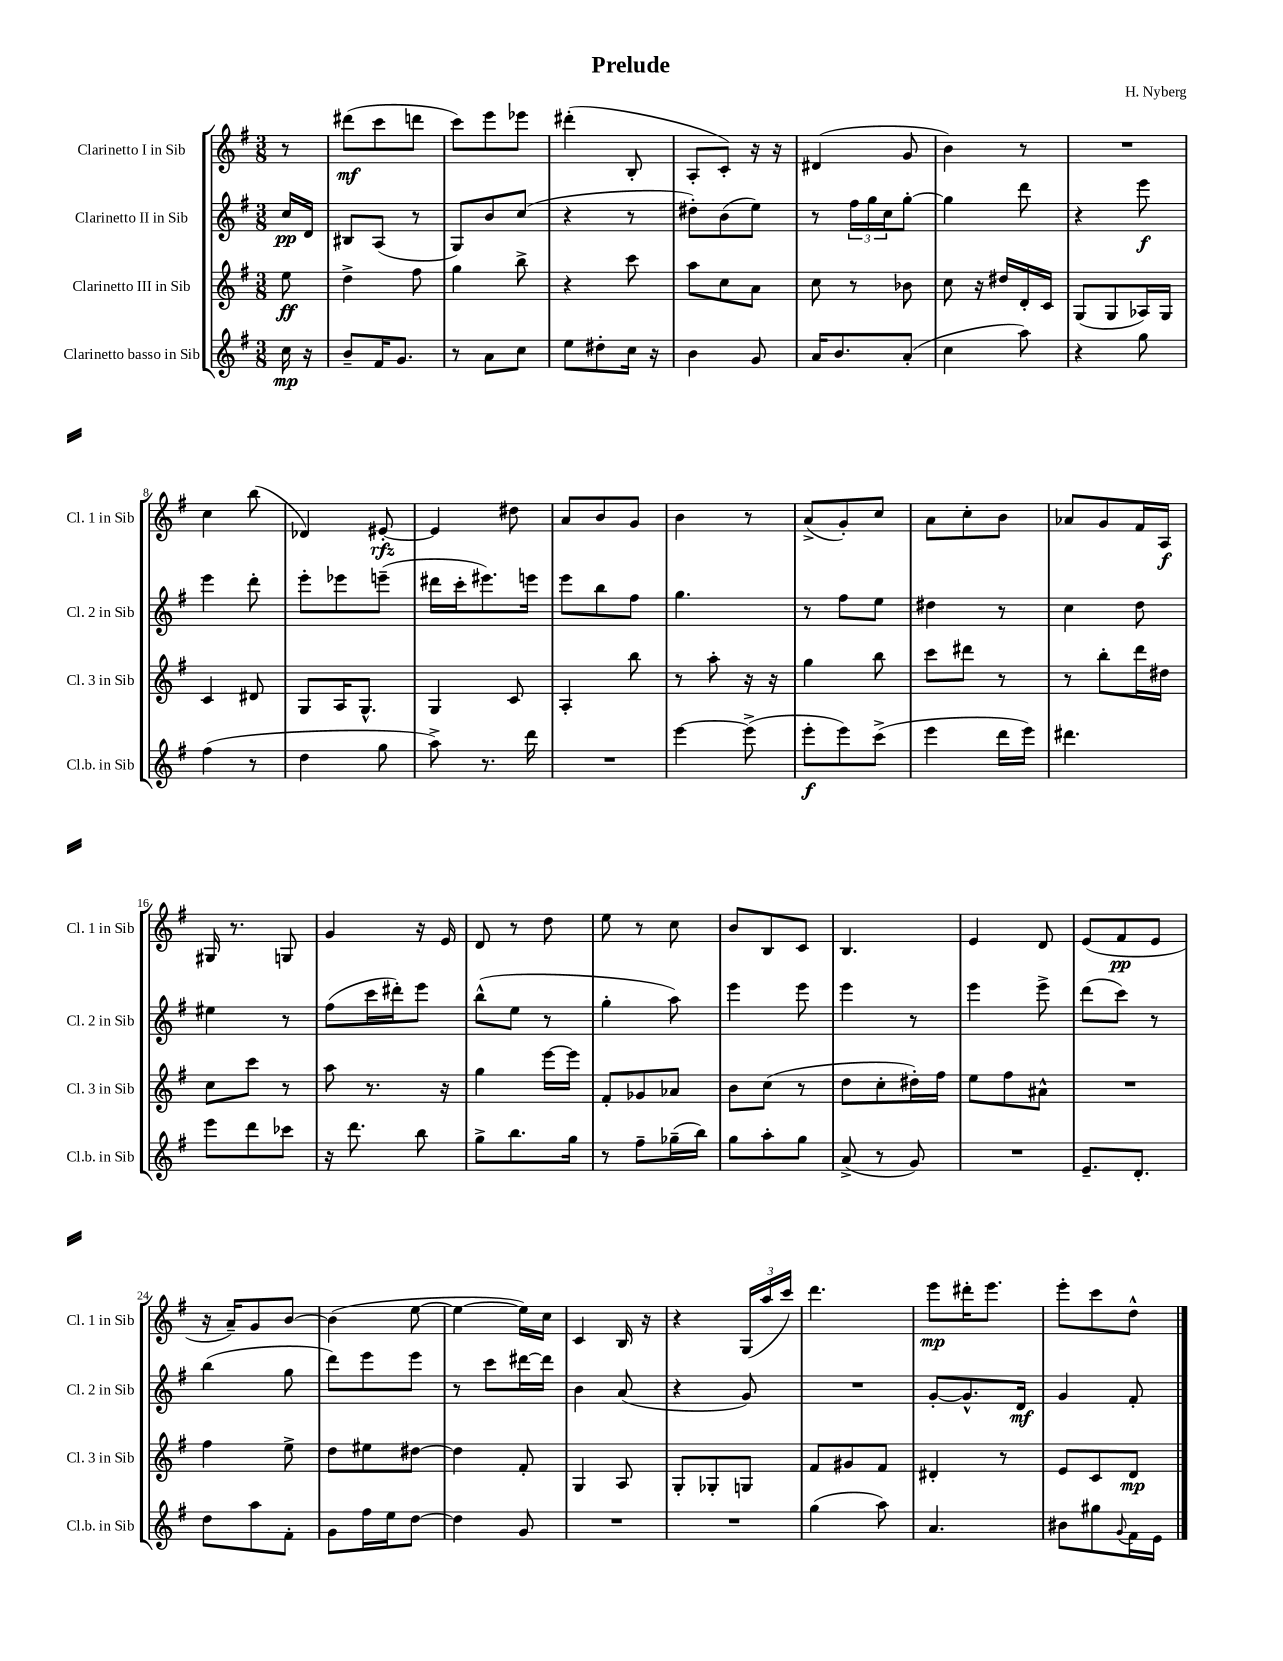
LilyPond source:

\header { title = "Prelude" composer = "H. Nyberg" }
<<
\new StaffGroup <<
\new Staff = "s0" \with { instrumentName = "Clarinetto I in Sib" shortInstrumentName = "Cl. 1 in Sib" } {
    \clef treble \key g \major \numericTimeSignature \time 3/8 \partial 8
    r8 |
    dis'''8\mf( c'''8 d'''8 |
    c'''8) e'''8 ees'''8 |
    dis'''4-.( b8-. |
    a8-. c'8-.) r16 r16 |
    dis'4( g'8 |
    b'4) r8 |
    R4. |
    c''4 b''8( |
    des'4) eis'8~-.\rfz |
    eis'4 dis''8 |
    a'8 b'8 g'8 |
    b'4 r8 |
    a'8->( g'8-.) c''8 |
    a'8 c''8-. b'8 |
    aes'8 g'8 fis'16 a16\f |
    gis16 r8. g8 |
    g'4 r16 e'16 |
    d'8 r8 d''8 |
    e''8 r8 c''8 |
    b'8 b8 c'8 |
    b4. |
    e'4 d'8 |
    e'8( fis'8\pp e'8 |
    r16 a'16--) g'8 b'8~ |
    b'4( e''8~ |
    e''4~ e''16) c''16 |
    c'4 b16 r16 |
    r4 \tuplet 3/2 { g16( a''16 c'''16) } |
    d'''4. |
    e'''8\mp dis'''16-. e'''8. |
    e'''8-. c'''8 d''8-^ \bar "|." |
}
\new Staff = "s1" \with { instrumentName = "Clarinetto II in Sib" shortInstrumentName = "Cl. 2 in Sib" } {
    \clef treble \key g \major \numericTimeSignature \time 3/8 \partial 8
    c''16\pp d'16 |
    bis8 a8( r8 |
    g8) b'8 c''8( |
    r4 r8 |
    dis''8-.) b'8( e''8) |
    r8 \tuplet 3/2 { fis''16 g''16 c''16 } g''8~-. |
    g''4 d'''8 |
    r4 e'''8\f |
    e'''4 d'''8-. |
    e'''8-. ees'''8 e'''8--( |
    dis'''16 c'''16-. eis'''8.) e'''16 |
    e'''8 b''8 fis''8 |
    g''4. |
    r8 fis''8 e''8 |
    dis''4 r8 |
    c''4 d''8 |
    eis''4 r8 |
    fis''8( c'''16 dis'''16-.) e'''8 |
    b''8-^( e''8 r8 |
    g''4-. a''8) |
    e'''4 e'''8 |
    e'''4 r8 |
    e'''4 e'''8-> |
    d'''8( c'''8) r8 |
    b''4( g''8 |
    d'''8) e'''8 e'''8 |
    r8 c'''8 dis'''16~ dis'''16 |
    b'4 a'8( |
    r4 g'8) |
    R4. |
    g'8~-. g'8.-^ d'16\mf |
    g'4 fis'8-. \bar "|." |
}
\new Staff = "s2" \with { instrumentName = "Clarinetto III in Sib" shortInstrumentName = "Cl. 3 in Sib" } {
    \clef treble \key g \major \numericTimeSignature \time 3/8 \partial 8
    e''8\ff |
    d''4-> fis''8 |
    g''4 b''8-> |
    r4 c'''8 |
    a''8 c''8 a'8 |
    c''8 r8 bes'8 |
    c''8 r16 dis''16 d'16-. c'16 |
    g8( g8 aes16) g16 |
    c'4 dis'8 |
    g8 a16 g8.-^ |
    g4 c'8 |
    a4-. b''8 |
    r8 a''8-. r16 r16 |
    g''4 b''8 |
    c'''8 dis'''8 r8 |
    r8 b''8-. d'''16 dis''16 |
    c''8 c'''8 r8 |
    a''8 r8. r16 |
    g''4 e'''16~ e'''16 |
    fis'8-. ges'8 aes'8 |
    b'8 c''8( r8 |
    d''8 c''8-. dis''16-.) fis''16 |
    e''8 fis''8 ais'8-^ |
    R4. |
    fis''4 e''8-> |
    d''8 eis''8 dis''8~ |
    dis''4 fis'8-. |
    g4 a8 |
    g8-. ges8-. g8 |
    fis'8 gis'8 fis'8 |
    dis'4-. r8 |
    e'8 c'8 d'8\mp \bar "|." |
}
\new Staff = "s3" \with { instrumentName = "Clarinetto basso in Sib" shortInstrumentName = "Cl.b. in Sib" } {
    \clef treble \key g \major \numericTimeSignature \time 3/8 \partial 8
    c''16\mp r16 |
    b'8-- fis'16 g'8. |
    r8 a'8 c''8 |
    e''8 dis''8-. c''16 r16 |
    b'4 g'8 |
    a'16 b'8. a'8-.( |
    c''4 a''8) |
    r4 g''8 |
    fis''4( r8 |
    d''4 g''8 |
    a''8->) r8. d'''16 |
    R4. |
    e'''4~ e'''8->( |
    e'''8-.\f e'''8) c'''8->( |
    e'''4 d'''16 e'''16) |
    dis'''4. |
    e'''8 d'''8 ces'''8 |
    r16 d'''8. b''8 |
    g''8-> b''8. g''16 |
    r8 fis''8-- ges''16--( b''16) |
    g''8 a''8-. g''8 |
    a'8->( r8 g'8) |
    R4. |
    e'8.-- d'8.-. |
    d''8 a''8 fis'8-. |
    g'8 fis''16 e''16 d''8~ |
    d''4 g'8 |
    R4. |
    R4. |
    g''4( a''8) |
    a'4. |
    bis'8 gis''8 \appoggiatura { g'8 } fis'16 e'16 \bar "|." |
}
>>
>>
